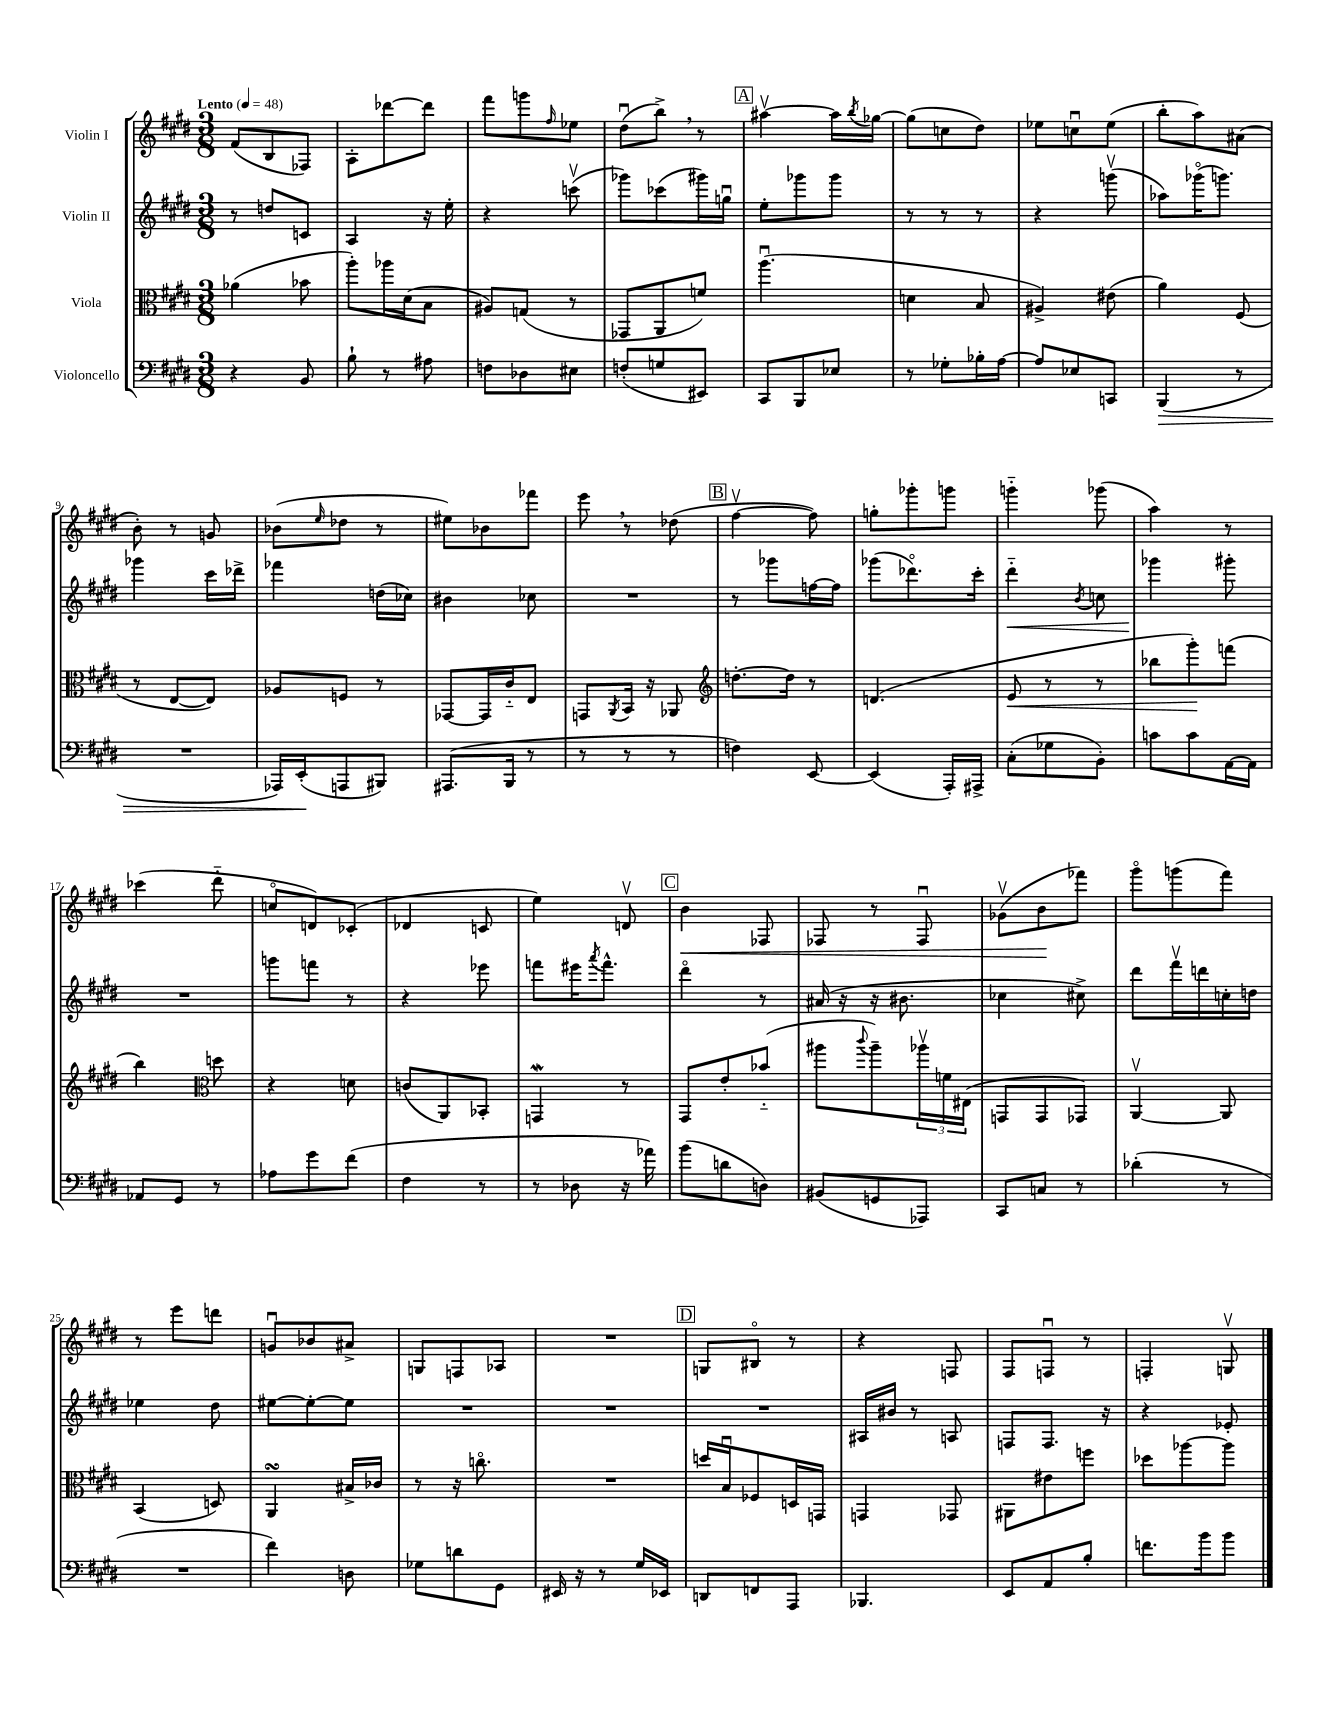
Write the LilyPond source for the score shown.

<<
\new StaffGroup <<
\new Staff = "s0" \with { instrumentName = "Violin I" } {
    \clef treble \key e \major \numericTimeSignature \time 3/8 \tempo "Lento" 4 = 48
    fis'8( b8 fes8) |
    a8-. des'''8~ des'''8 |
    fis'''8 g'''8 \grace { fis''16 } ees''8 |
    dis''8\downbow( b''8->) \breathe r8 |
    \mark \markup { \box "A" } ais''4~\upbow ais''16 \acciaccatura { b''8 } ges''16~ |
    ges''8( c''8 dis''8) |
    ees''8 c''8\downbow ees''8( |
    b''8-. a''8) ais'8( |
    b'8-.) r8 g'8 |
    bes'8( \grace { e''16 } des''8 r8 |
    eis''8) bes'8 fes'''8 |
    e'''8 \breathe r8 des''8( |
    \mark \markup { \box "B" } fis''4~\upbow fis''8) |
    g''8-. ges'''8-. g'''8 |
    g'''4-_ ges'''8( |
    a''4) r8 |
    ces'''4( dis'''8-_ |
    c''8\flageolet d'8) ces'8-.( |
    des'4 c'8 |
    e''4) d'8\upbow |
    \mark \markup { \box "C" } b'4\< fes8 |
    fes8 r8 fes8\downbow |
    ges'8\upbow( b'8\! fes'''8) |
    gis'''8\flageolet g'''8( fis'''8) |
    r8 e'''8 d'''8 |
    g'8\downbow bes'8 ais'8-> |
    g8 f8 aes8 |
    R4. |
    \mark \markup { \box "D" } g8 bis8\flageolet r8 |
    r4 f8 |
    fis8 f8\downbow r8 |
    f4-. g8\upbow \bar "|." |
}
\new Staff = "s1" \with { instrumentName = "Violin II" } {
    \clef treble \key e \major \numericTimeSignature \time 3/8
    r8 d''8 c'8 |
    a4 r16 e''16-. |
    r4 c'''8\upbow( |
    ges'''8) ces'''8( gis'''16) g''16\downbow |
    \mark \markup { \box "A" } e''8-. ges'''8 ges'''8 |
    r8 r8 r8 |
    r4 g'''8\upbow( |
    aes''8) ges'''16\flageolet( g'''8.) |
    ges'''4 cis'''16 des'''16-> |
    fes'''4 d''16( ces''16) |
    bis'4 ces''8 |
    R4. |
    \mark \markup { \box "B" } r8 ges'''8 f''16~ f''16 |
    ges'''8( des'''8.\flageolet) cis'''16-. |
    dis'''4-_\< \acciaccatura { b'8 } c''8 |
    ges'''4\! gis'''8-. |
    R4. |
    g'''8 f'''8 r8 |
    r4 ees'''8 |
    f'''8 eis'''16 \acciaccatura { a'''8 } f'''8.-^ |
    \mark \markup { \box "C" } dis'''4\flageolet r8 |
    ais'16( r16 r16 bis'8. |
    ces''4 cis''8->) |
    dis'''8 fis'''16\upbow d'''16 c''16-. d''16 |
    ees''4 dis''8 |
    eis''8~ eis''8~-. eis''8 |
    R4. |
    R4. |
    \mark \markup { \box "D" } R4. |
    ais16 bis'16 r8 a8 |
    f8 f8. r16 |
    r4 ees'8-. \bar "|." |
}
\new Staff = "s2" \with { instrumentName = "Viola" } {
    \clef alto \key e \major \numericTimeSignature \time 3/8
    aes'4( bes'8 |
    a''8-.) aes''16 dis'16( b8 |
    ais8) g8( r8 |
    ges,8 a,8 f'8) |
    \mark \markup { \box "A" } a''4.\downbow( |
    d'4 b8 |
    ais4->) eis'8( |
    a'4) fis8( |
    r8 e8~ e8) |
    aes8 f8 r8 |
    ges,8~ ges,16 cis'16-_ e8 |
    g,8 \acciaccatura { a,8 } b,16 r16 aes,8 |
    \mark \markup { \box "B" } \clef treble d''8.~-. d''16 r8 |
    d'4.( |
    e'8\< r8 r8 |
    bes''8 gis'''8-.\!) f'''8( |
    b''4) \clef alto d''8 |
    r4 d'8 |
    c'8( a,8) bes,8-. |
    g,4\mordent r8 |
    \mark \markup { \box "C" } gis,8 e'8-. bes'8-_( |
    ais''8 \appoggiatura { cis'''8 } ais''8--) \tuplet 3/2 { aes''16\upbow f'16 eis16( } |
    g,8 g,8 ges,8) |
    a,4~\upbow a,8 |
    b,4( d8) |
    a,4\turn bis16-> ces'16 |
    r8 r16 c''8.\flageolet |
    R4. |
    \mark \markup { \box "D" } d''16 b16\downbow fes8 d16 g,16 |
    g,4 ges,8 |
    ais,8 eis'8 f''8 |
    des''8 aes''8~ aes''8 \bar "|." |
}
\new Staff = "s3" \with { instrumentName = "Violoncello" } {
    \clef bass \key e \major \numericTimeSignature \time 3/8
    r4 b,8 |
    b8-! r8 ais8 |
    f8 des8 eis8 |
    f8-.( g8 eis,8) |
    \mark \markup { \box "A" } cis,8 b,,8 ees8 |
    r8 ges8-. bes16-. a16~ |
    a8 ees8 c,8 |
    b,,4\>( r8 |
    R4. |
    aes,,16) e,16-.\!( a,,8 bis,,8) |
    ais,,8.( b,,16 r8 |
    r8 r8 r8 |
    \mark \markup { \box "B" } f4) e,8~ |
    e,4( a,,16-.) ais,,16-> |
    cis8-.( ges8 b,8-.) |
    c'8 c'8 a,16~ a,16 |
    aes,8 gis,8 r8 |
    aes8 gis'8 fis'8( |
    fis4 r8 |
    r8 des8 r16 aes'16) |
    \mark \markup { \box "C" } b'8( d'8 d8) |
    bis,8( g,8 aes,,8) |
    cis,8 c8 r8 |
    des'4-.( r8 |
    R4. |
    fis'4) d8 |
    ges8 d'8 gis,8 |
    eis,16 r16 r8 gis16 ees,16 |
    \mark \markup { \box "D" } d,8 f,8 a,,8 |
    bes,,4. |
    e,8 a,8 b8-. |
    f'8. b'16 b'8 \bar "|." |
}
>>
>>
